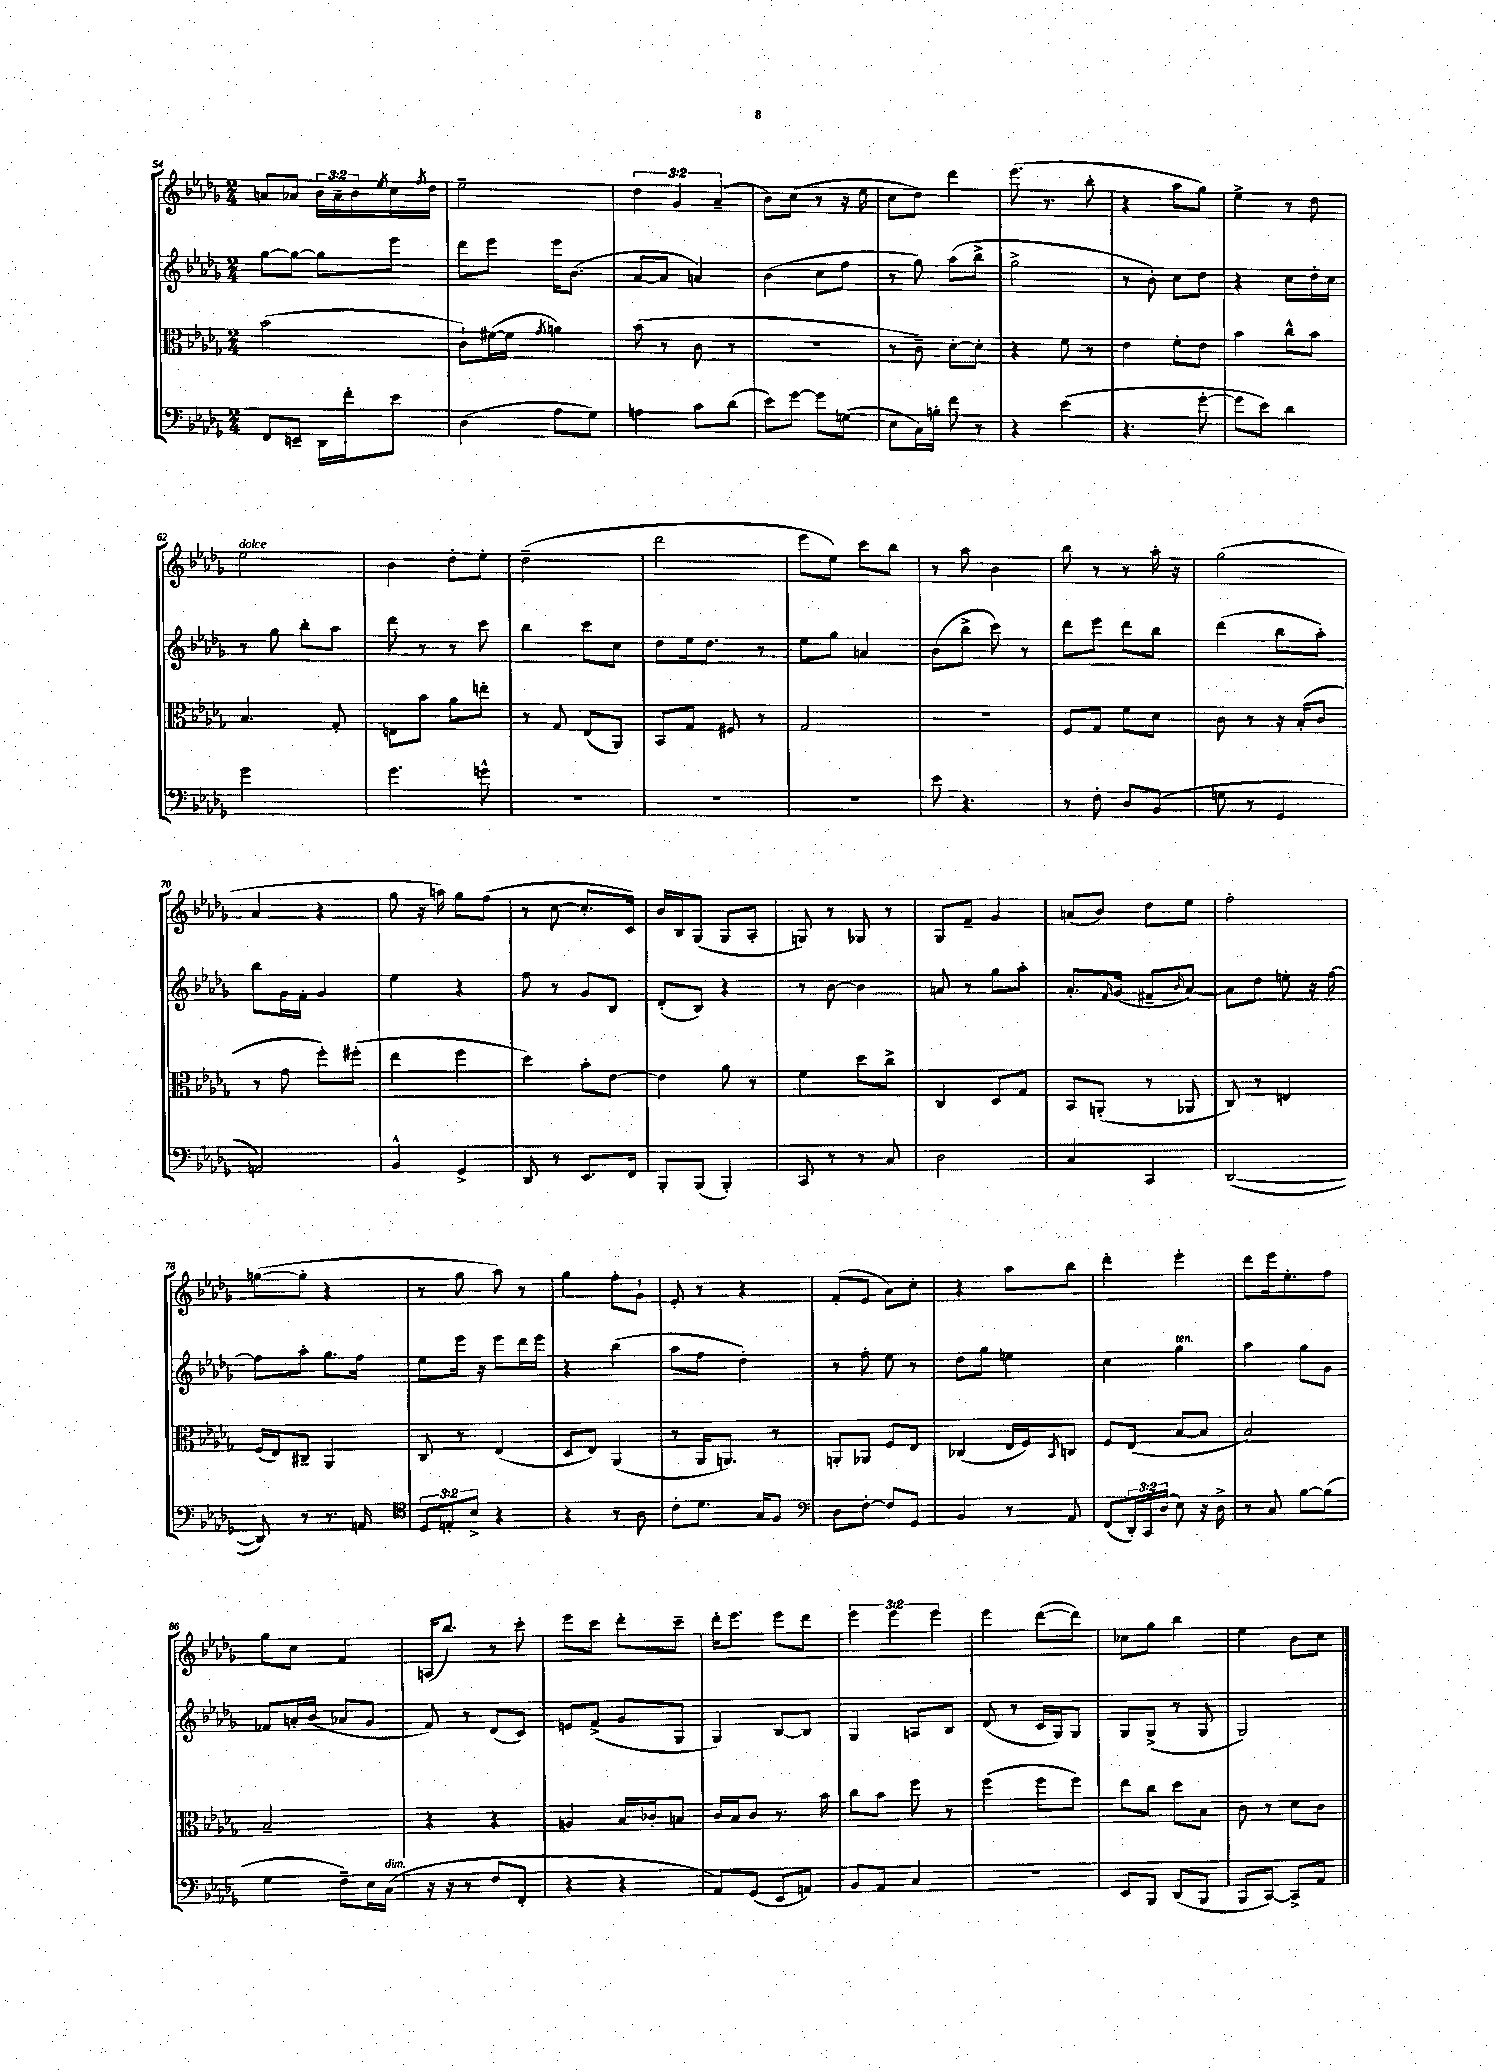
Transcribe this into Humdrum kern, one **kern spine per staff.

**kern	**kern	**kern	**kern
*part4	*part3	*part2	*part1
*staff4	*staff3	*staff2	*staff1
*clefF4	*clefC3	*clefG2	*clefG2
*k[b-e-a-d-g-]	*k[b-e-a-d-g-]	*k[b-e-a-d-g-]	*k[b-e-a-d-g-]
*M2/4	*M2/4	*M2/4	*M2/4
=54	=54	=54	=54
8FF/L	(2b-\	[8gg-\L	8an/L
8EEn~/J	.	8gg-\J_	8a-X/J
16DD-\LL	.	8gg-\L]	24b-\LL
.	.	.	24a-~\
16f'\J	.	.	.
.	.	.	24b-\
.	.	.	8qee-/
8e-\J	.	8eee-\J	16cc\
.	.	.	8qff/
.	.	.	16dd-\JJ
=55	=55	=55	=55
(4D-\	8c`\L)	8ddd-\L	2ee-~\
.	([16f#X\L	8eee-\J	.
.	16f#\JJ]	.	.
.	8qg-/	.	.
8A-\L	4an\)	16eee-\KL	.
.	.	(8.b-\J	.
8G-\J)	.	.	.
=56	=56	=56	=56
4An\	(8b-\	[8a-/L	6dd-\
.	8r	8a-/J]	.
.	.	.	6g-/
8c\L	8c\	4an/)	.
.	.	.	(6a-~/
(8d-\J	8r	.	.
=57	=57	=57	=57
8e-\L)	2r	(4b-\	8b-\L)
[8g-\J	.	.	(8cc\J
8g-\L]	.	8cc\L	8r
(8Gn\J	.	8ff\J	16r
.	.	.	16ee-\
=58	=58	=58	=58
8E-\L	8r	8r	8cc\L
16C\L)	8c~\)	8gg-\)	8dd-\J)
16Bn'\JJ	.	.	.
8f\	[8d-'\L	(8aa-\L	4ddd-\
8r	8d-'\J]	8bb-^\J	.
=59	=59	=59	=59
4r	4r	2gg-^\	(8.eee-\
.	.	.	8.r
(4e-\	8f\	.	.
.	8r	.	8bb-'\
=60	=60	=60	=60
4.r	4e-\	8r	4r
.	.	8b-'\)	.
.	8f'\L	8cc\L	8aa-\L
[8g-'\	8e-\J	8dd-\J	8gg-\J)
=61	=61	=61	=61
8g-\L]	4b-\	4r	4ee-^\
8e-\J)	.	.	.
4d-\	8cc^^\L	8cc\L	8r
.	8b-\J	16dd-'\L	8dd-\
.	.	16cc\JJ	.
!!LO:LB:g=z
=62	=62	=62	=62
!	!	!	!LO:TX:a:i:t=dolce
2g-\	4.B-/	8r	2ee-\
.	.	8gg-\	.
.	.	8bb-'\L	.
.	8G-'/	8aa-\J	.
=63	=63	=63	=63
4.g-\	8En\L	8ddd-\	4b-\
.	8b-\J	8r	.
.	8a-\L	8r	8dd-'\L
8gn^^\	8een'\J	8ccc\	8ee-'\J
=64	=64	=64	=64
2r	8r	4bb-\	(2dd-~\
.	8G-/	.	.
.	(8E-/L	8ccc\L	.
.	8AA-/J)	8cc\J	.
=65	=65	=65	=65
2r	8BB-/L	8dd-\L	2ddd-\
.	8G-/J	16ee-\k	.
.	.	8.dd-\J	.
.	8F#X/	.	.
.	8r	8r	.
=66	=66	=66	=66
2r	2G-/	8ee-\L	8eee-\L
.	.	8gg-\J	8ee-\J)
.	.	4an/	8ccc\L
.	.	.	8bb-\J
=67	=67	=67	=67
8e-\	2r	(8b-\L	8r
4.r	.	8bb-^\J	8aa-\
.	.	8ccc\)	4b-\
.	.	8r	.
=68	=68	=68	=68
8r	8F/L	8ddd-\L	8bb-\
8F'\	8G-/J	8eee-\J	8r
8D-/L	8f\L	8ddd-\L	8r
(8BB-/J	8d-\J	8bb-\J	16aa-'\
.	.	.	16r
=69	=69	=69	=69
8Gn\	8c\	(4ddd-\	(2gg-\
8r	8r	.	.
4GG-/	16r	8bb-\L	.
.	(16B-'/KL	.	.
.	8c/J	8aa-'\J)	.
!!LO:LB:g=z
=70	=70	=70	=70
2AAn/)	8r	8bb-\L	4a-/
.	8g-\	16g-\L	.
.	.	16f'\JJ	.
.	8ff'\L)	4g-/	4r
.	(8ff#X'\J	.	.
=71	=71	=71	=71
4BB-^^/	4ee-\	4ee-\	8gg-\
.	.	.	16r
.	.	.	16aan\)
4GG-^/	4ff\	4r	8gg-\L
.	.	.	(8ff\J
=72	=72	=72	=72
8DD-/	4dd-\)	8ff\	8r
8r	.	8r	[8cc\
8.EE-/L	8b-'\L	8g-/L	8.cc'/L]
.	[8e-\J	8B-/J	.
16FF/Jk	.	.	16c/Jk)
=73	=73	=73	=73
8BBB-'/L	4e-\]	(8d-'/L	16b-/LL
.	.	.	16B-/J
(8BBB-/J	.	8B-/J)	(8G-/J
4BBB-'/)	8a-\	4r	8G-/L
.	8r	.	8A-'/J
=74	=74	=74	=74
8CC/	4f\	8r	8Gn/)
8r	.	[8b-\	8r
8r	8dd-\L	4b-\]	8G-X/
8C/	8cc^\J	.	8r
=75	=75	=75	=75
2D-\	4C/	8an/	8G-/L
.	.	8r	8f~/J
.	8D-/L	8gg-\L	4g-/
.	8G-/J	8aa-'\J	.
=76	=76	=76	=76
4C/	8BB-/L	8.a-'/L	(8an/L
.	(8AAn'/J	.	8b-/J)
.	.	16qqf/	.
.	.	(16g-/Jk	.
4CC/	8r	8f#X~/L	8dd-\L
.	.	16qqb-/	.
.	8AA-X/	[8a-/J)	8ee-\J
=77	=77	=77	=77
([2DD-/	8C/)	8a-\L]	2ff'\
.	8r	8dd-\J	.
.	4En/	8een'\	.
.	.	16r	.
.	.	[16ff\	.
!!LO:LB:g=z
=78	=78	=78	=78
8DD-/])	(16F/LL	8ff\L]	([8ggn\L
.	16E-/J)	.	.
8r	8C#X~/J	8aa-'\J	8gg'\J]
8.r	4AA-/	8.gg-\L	4r
16AAn/	.	16ff\Jk	.
=79	=79	=79	=79
*clefC4	*	*	*
12D-/L	8C/	8ee-\L	8r
12En'/	.	.	.
.	8r	16eee-\Jk	8gg-\
12B-^/J	.	.	.
.	.	16r	.
4r	(4E-/	8eee-\L	8aa-\)
.	.	16ddd-\L	8r
.	.	16eee-\JJ	.
=80	=80	=80	=80
4r	8D-/L	4r	4gg-\
.	8E-/J)	.	.
8r	(4AA-/	(4bb-\	8ff'\L
8A-\	.	.	8g-`\J
=81	=81	=81	=81
8c'\L	8r	8aa-\L	8e-'/
8.d-\J	16AA-/KL	8ff\J	8r
.	8.AAn/J)	.	.
.	.	4dd-'\)	4r
16G-/KL	.	.	.
8F/J	8r	.	.
=82	=82	=82	=82
*clefF4	*	*	*
8D-\L	8AAn'/L	8r	(8f'/L
[8F'\J	8AA-X/J	8ff'\	8e-/J
8F/L]	8F/L	8ee-\	8a-\L)
8GG-/J	8E-/J	8r	8cc'\J
=83	=83	=83	=83
4BB-/	(4C-X/	8dd-\L	4r
.	.	8gg-\J	.
8r	16E-/LL	4een\	8aa-\L
.	16F/J)	.	.
.	8qBB-/	.	.
8AA-/	8Cn/J	.	8bb-\J
=84	=84	=84	=84
(8FF/L	8F/L	4cc\	4ddd-'\
24DD-'/L)	(8E-/J	.	.
24CC/	.	.	.
(24D-/JJ	.	.	.
!	!	!LO:TX:a:i:t=ten.	!
8E-\)	[8B-/L	4gg-\	4eee-'\
16r	8B-/J]	.	.
16D-^\	.	.	.
=85	=85	=85	=85
8r	2B-/)	4aa-\	8ddd-\L
8C/	.	.	16eee-\k
.	.	.	8.ee-'\
[8B-\L	.	8gg-\L	.
(8B-\J]	.	8g-\J	8ff\J
!!LO:LB:g=z
=86	=86	=86	=86
4G-\	2B-~/	8f-X/L	8gg-\L
.	.	16an'/L	8cc\J
.	.	(16b-/JJ	.
8F~\L)	.	8a-X/L	4f/
16E-\L	.	8g-/J	.
!LO:TX:a:i:t=dim.	!	!	!
(16C\JJ	.	.	.
=87	=87	=87	=87
16r	4r	8f/)	(16An/KL
16r	.	.	8.bb-/J)
8r	.	8r	.
8F/L	4r	(8d-/L	8r
8FF'/J	.	8c/J)	8ccc'\
=88	=88	=88	=88
4r	4An/	8en/L	8eee-\L
.	.	(8f^/J	8ccc\J
4r	16B-/LL	8g-/L	8ddd-'\L
.	16c-X'/J	.	.
.	8Bn/J	8G-/J	8ccc~\J
=89	=89	=89	=89
8AA-/L)	16c/LL	4G-/)	16ddd-'\KL
.	16B-/J	.	8.eee-\J
(8GG-/J	8c/J	.	.
8EE-/L	8.r	[8B-/L	8eee-\L
8AAn/J)	.	8B-/J]	8ddd-\J
.	16b-\	.	.
=90	=90	=90	=90
8BB-/L	8cc\L	4G-/	6eee-\
8AA-/J	8b-\J	.	.
.	.	.	6eee-\
4C/	8ff\	8An/L	.
.	.	.	6eee-\
.	8r	8B-/J	.
=91	=91	=91	=91
2r	(4ff\	(8d-/	4eee-\
.	.	8r	.
.	8ff\L	16c/LL	([8ddd-\L
.	.	16G-/J)	.
.	8ff\J)	8G-/J	8ddd-\J])
=92	=92	=92	=92
8EE-/L	8ee-\L	8G-/L	8cc-X\L
8BBB-/J	8cc\J	(8G-^/J	8gg-\J
(8DD-/L	8dd-\L	8r	4bb-\
8BBB-/J	8B-\J	8G-/	.
=93	=93	=93	=93
8BBB-/L	8c\	2G-/)	4ee-\
[8CC/J)	8r	.	.
8CC^/L]	8d-\L	.	8b-\L
8AA-/J	8c\J	.	8cc\J
==	==	==	==
*-	*-	*-	*-
